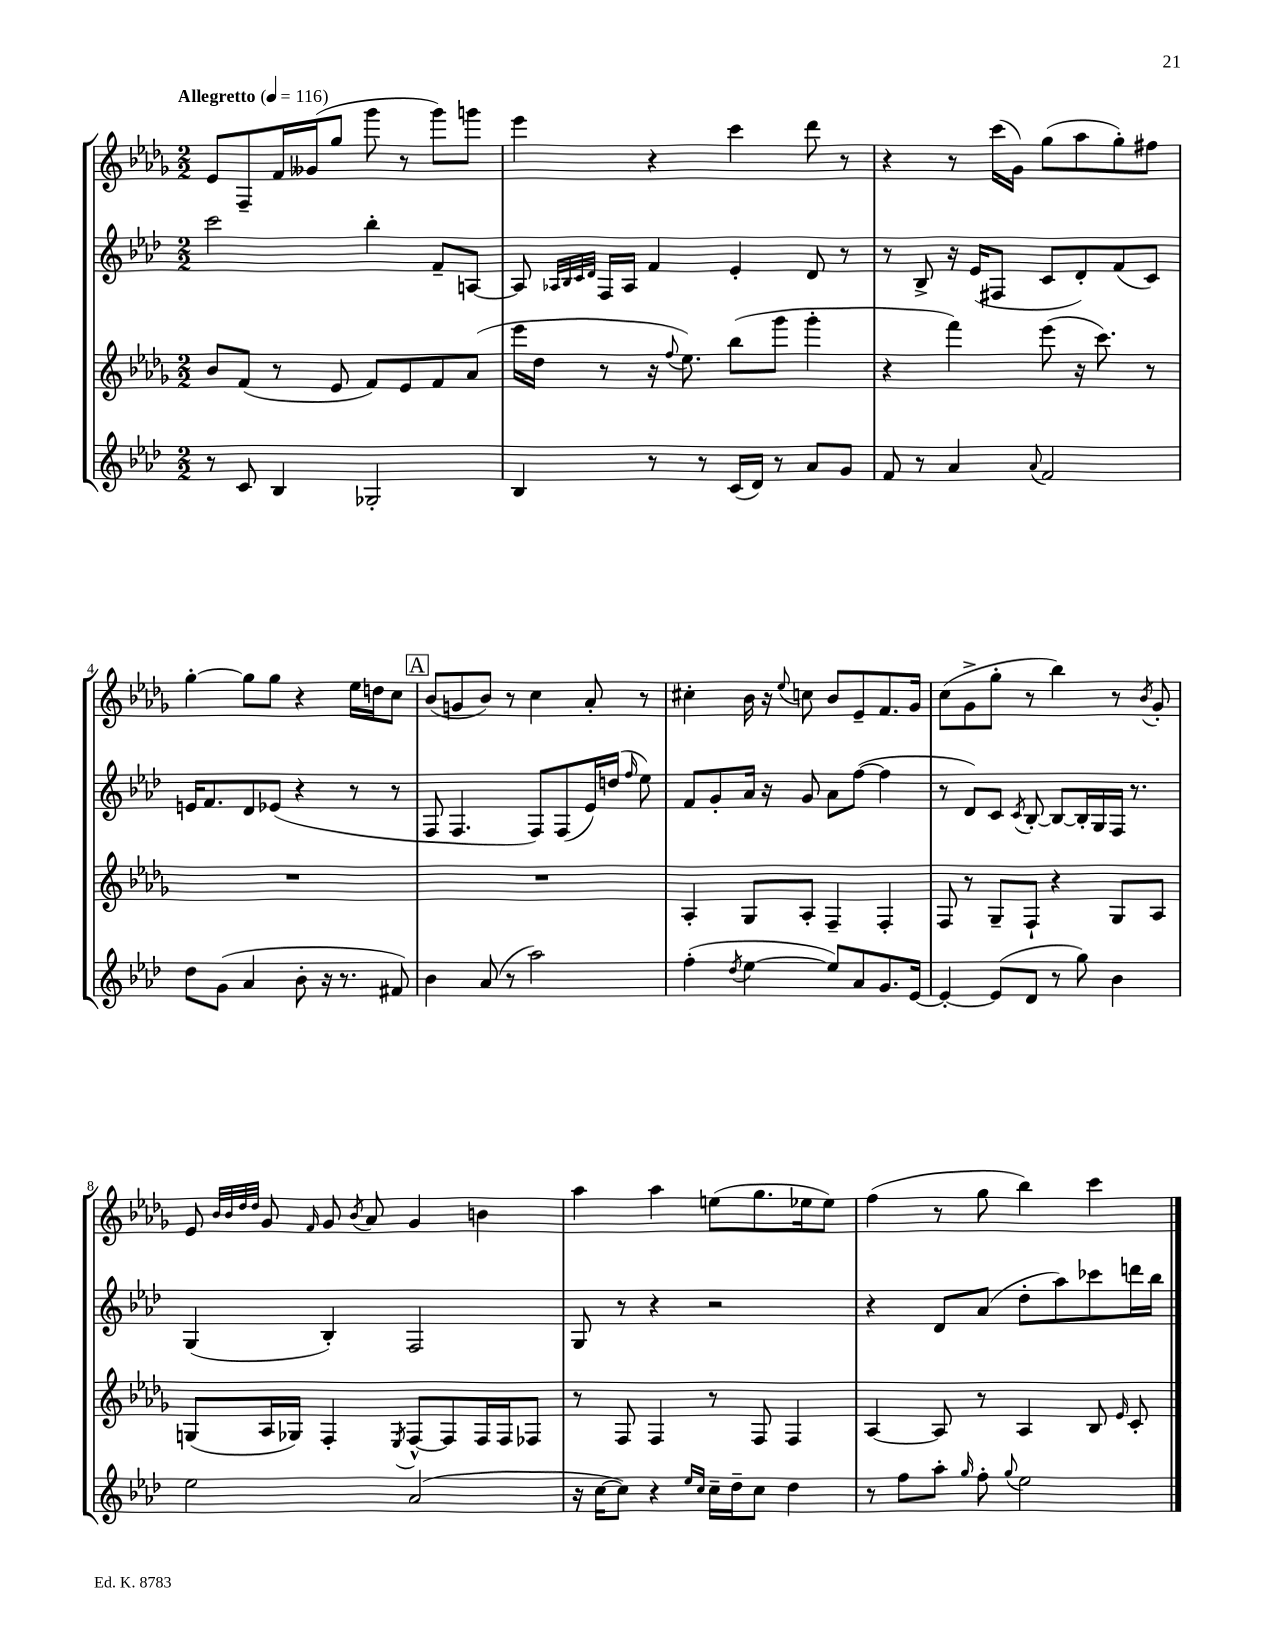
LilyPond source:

<<
\new StaffGroup <<
\new Staff = "s0" {
    \clef treble \key des \major \numericTimeSignature \time 2/2 \tempo "Allegretto" 4 = 116
    \autoBeamOff ees'8[ f8-- f'16 geses'16( ges''8] ges'''8 r8 ges'''8[) g'''8] |
    ees'''4 r4 c'''4 des'''8 r8 |
    r4 r8 c'''16[( ges'16]) ges''8[( aes''8 ges''8-.) fis''8] |
    ges''4~-. ges''8[ ges''8] r4 ees''16[ d''16 c''8] |
    \mark \markup { \box "A" } bes'8[( g'8 bes'8]) r8 c''4 aes'8-. r8 |
    cis''4-. bes'16 r16 \appoggiatura { ees''8 } c''8 bes'8[ ees'8-- f'8. ges'16] |
    c''8[( ges'8-> ges''8]-. r8 bes''4) r8 \acciaccatura { bes'8 } ges'8-. |
    ees'8 \grace { bes'32[ bes'32 des''32 des''32] } ges'8 \grace { f'16 } ges'8 \acciaccatura { bes'8 } aes'8 ges'4 b'4 |
    aes''4 aes''4 e''8[( ges''8. ees''16 ees''8]) |
    f''4( r8 ges''8 bes''4) c'''4 \bar "|." |
}
\new Staff = "s1" {
    \clef treble \key aes \major \numericTimeSignature \time 2/2
    \autoBeamOff c'''2 bes''4-. f'8[-- a8]~ |
    a8 \grace { aes32[ bes32 c'32 des'32] } f16[ aes16] f'4 ees'4-. des'8 r8 |
    r8 bes8-> r16 ees'16[( fis8] c'8[ des'8-.) f'8( c'8]) |
    e'16[ f'8. des'8 ees'8]( r4 r8 r8 |
    \mark \markup { \box "A" } f8 f4. f8[) f8( ees'16) d''16]( \grace { f''16 } ees''8) |
    f'8[ g'8-. aes'16] r16 g'8 aes'8[ f''8]~( f''4 |
    r8 des'8[) c'8] \acciaccatura { c'8 } bes8~-. bes8[~ bes16-. g16 f16] r8. |
    g4( bes4-.) f2 |
    g8 r8 r4 r2 |
    r4 des'8[ aes'8]( des''8[-. aes''8) ces'''8 d'''16 bes''16] \bar "|." |
}
\new Staff = "s2" {
    \clef treble \key des \major \numericTimeSignature \time 2/2
    \autoBeamOff bes'8[ f'8]( r8 ees'8 f'8[) ees'8 f'8 aes'8]( |
    ees'''16[ des''16] r8 r16 \appoggiatura { f''8 } ees''8.) bes''8[( ges'''8] ges'''4-. |
    r4 f'''4) ees'''8( r16 c'''8.) r8 |
    R1 |
    \mark \markup { \box "A" } R1 |
    aes4-. ges8[ aes8]-. f4-- f4-. |
    f8 r8 ges8[-- f8]-! r4 ges8[ aes8] |
    g8[( aes16 ges16]) f4-. \acciaccatura { ees8 } f8[~-^ f8 f16 f16 fes8] |
    r8 f8 f4 r8 f8 f4 |
    aes4~ aes8 r8 aes4 bes8 \grace { ees'16 } c'8-. \bar "|." |
}
\new Staff = "s3" {
    \clef treble \key aes \major \numericTimeSignature \time 2/2
    \autoBeamOff r8 c'8 bes4 ges2-. |
    bes4 r8 r8 c'16[( des'16]) r8 aes'8[ g'8] |
    f'8 r8 aes'4 \appoggiatura { aes'8 } f'2 |
    des''8[ g'8]( aes'4 bes'8-. r16 r8. fis'8) |
    \mark \markup { \box "A" } bes'4 aes'8( r8 aes''2) |
    f''4-.( \acciaccatura { des''8 } ees''4~ ees''8[) aes'8 g'8. ees'16]~ |
    ees'4~-. ees'8[( des'8] r8 g''8) bes'4 |
    ees''2 aes'2( |
    r16 c''16[~ c''8]) r4 \grace { ees''16[ c''16] } c''16[-- des''16-- c''8] des''4 |
    r8 f''8[ aes''8]-. \grace { g''16 } f''8-. \appoggiatura { g''8 } ees''2 \bar "|." |
}
>>
>>
